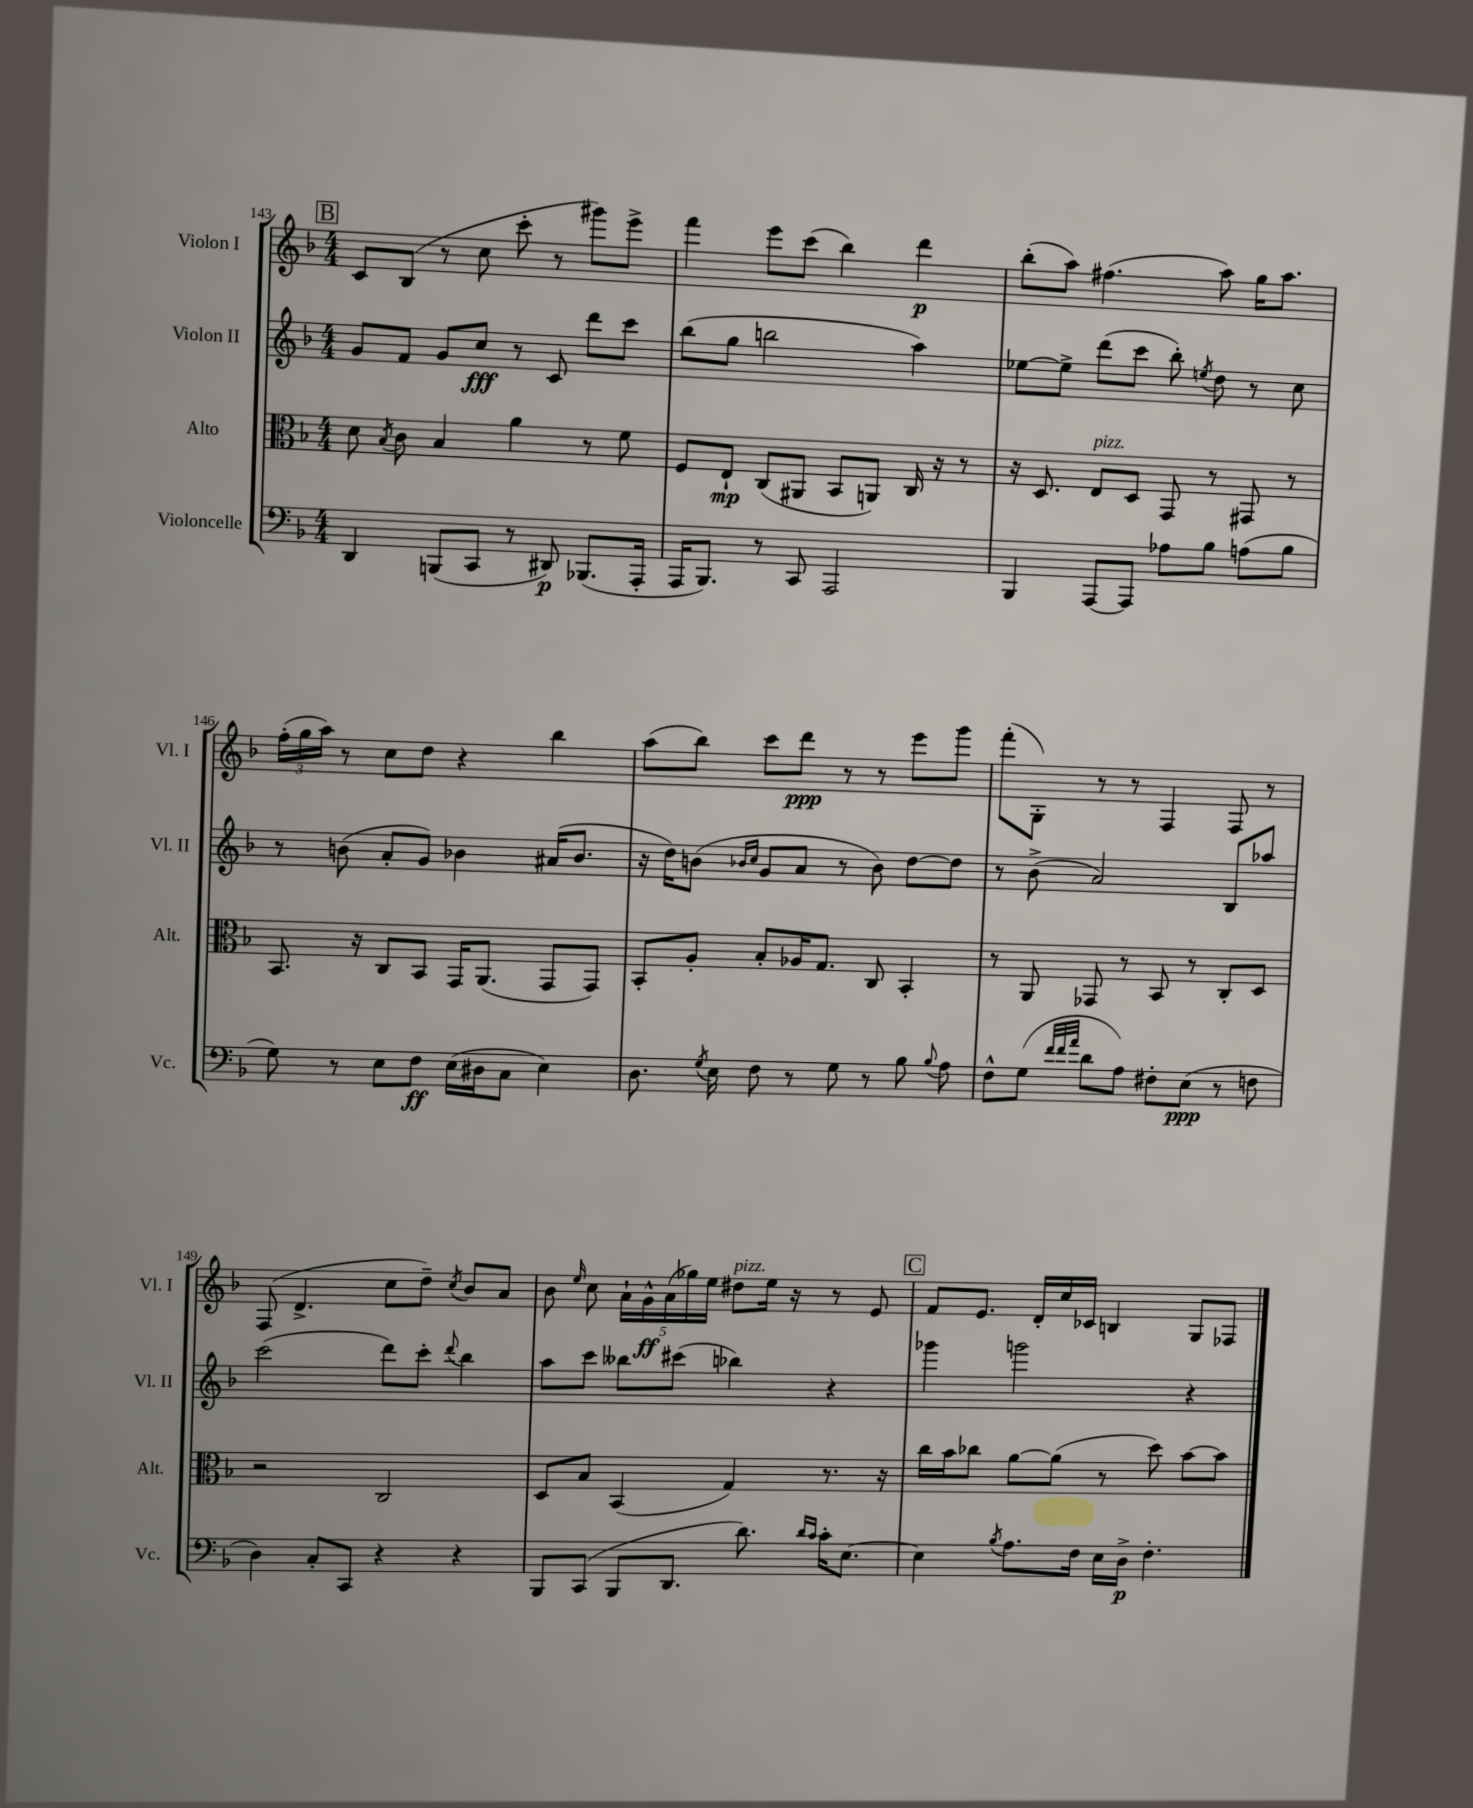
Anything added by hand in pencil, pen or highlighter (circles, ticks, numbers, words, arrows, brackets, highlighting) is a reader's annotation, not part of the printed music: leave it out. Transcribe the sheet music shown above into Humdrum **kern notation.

**kern	**dynam	**kern	**dynam	**kern	**dynam	**kern	**dynam
*part4	*part4	*part3	*part3	*part2	*part2	*part1	*part1
*staff4	*staff4	*staff3	*staff3	*staff2	*staff2	*staff1	*staff1
*I"Violoncelle	*	*I"Alto	*	*I"Violon II	*	*I"Violon I	*
*I'Vc.	*	*I'Alt.	*	*I'Vl. II	*	*I'Vl. I	*
*clefF4	*	*clefC3	*	*clefG2	*	*clefG2	*
*k[b-]	*	*k[b-]	*	*k[b-]	*	*k[b-]	*
*M4/4	*	*M4/4	*	*M4/4	*	*M4/4	*
!!LO:REH:place=s1:t=B
=143	=143	=143	=143	=143	=143	=143	=143
4DD/	.	8d\	.	8g/L	.	8c/L	.
.	.	8qB-/	.	.	.	.	.
.	.	8c\	.	8f/J	.	(8B-/J	.
(8BBBn/L	.	4B-/	.	8g/L	.	8r	.
8CC/J	.	.	.	8cc/J	fff	8cc\	.
8r	.	4a\	.	8r	.	8ccc'\	.
8DD#X/)	p	.	.	8c/	.	8r	.
(8.BBB-X/L	.	8r	.	8ddd\L	.	8ggg#X\L)	.
.	.	8f\	.	8ccc\J	.	8eee^\J	.
16AAA'/Jk	.	.	.	.	.	.	.
=144	=144	=144	=144	=144	=144	=144	=144
16AAA/KL	.	8F/L	.	(8bb-\L	.	4fff\	.
8.BBB-/J)	.	.	.	.	.	.	.
.	.	8E`/J	mp	8gg\J	.	.	.
8r	.	(8C/L	.	2bbn\	.	8eee\L	.
8CC/	.	8AA#X/J	.	.	.	(8ccc\J	.
2AAA/	.	8BB-/L	.	.	.	4bb-\)	.
.	.	8AAn/J)	.	.	.	.	.
.	.	16C/	.	4aa\)	.	4ddd\	p
.	.	16r	.	.	.	.	.
.	.	8r	.	.	.	.	.
=145	=145	=145	=145	=145	=145	=145	=145
4BBB-/	.	16r	.	[8ee-X\L	.	(8bb-'\L	.
.	.	8.D/	.	.	.	.	.
.	.	.	.	8ee-^\J]	.	8aa\J)	.
!	!	!LO:TX:a:i:t=pizz.	!	!	!	!	!
[8AAA/L	.	8E/L	.	(8ddd\L	.	(4.ff#X\	.
8AAA/J]	.	8D/J	.	8ccc\J	.	.	.
8A-X\L	.	8GG/	.	8bb-'\)	.	.	.
.	.	.	.	8qeen/	.	.	.
8B-\J	.	8r	.	8dd\	.	8aa\)	.
(8An\L	.	8GG#X/	.	8r	.	16gg\KL	.
.	.	.	.	.	.	8.aa\J	.
8B-\J	.	8r	.	8cc\	.	.	.
!!LO:LB:g=z
=146	=146	=146	=146	=146	=146	=146	=146
8G\)	.	8.BB-/	.	8r	.	(24ff'\LL	.
.	.	.	.	.	.	24gg\	.
.	.	.	.	.	.	24aa\JJ)	.
8r	.	.	.	(8bn\	.	8r	.
.	.	16r	.	.	.	.	.
8E\L	.	8C/L	.	8a'/L	.	8cc\L	.
8F\J	ff	8BB-/J	.	8g/J)	.	8dd\J	.
(16E\LL	.	16GG/KL	.	4b-X\	.	4r	.
16D#X\J	.	(8.AA/J	.	.	.	.	.
8C\J	.	.	.	.	.	.	.
4E\)	.	8GG/L	.	(16a#X/KL	.	4bb-\	.
.	.	.	.	8.b-/J	.	.	.
.	.	8GG/J)	.	.	.	.	.
=147	=147	=147	=147	=147	=147	=147	=147
8.D\	.	8BB-'/L	.	16r	.	(8aa\L	.
.	.	.	.	16dd\KL)	.	.	.
.	.	8A'/J	.	(8bn\J	.	8bb-\J)	.
8qG/	.	.	.	.	.	.	.
16E\	.	.	.	.	.	.	.
.	.	.	.	16qqb-X/LL	.	.	.
.	.	.	.	16qqcc/JJ	.	.	.
8F\	.	8B-'/L	.	8g/L	.	8ccc\L	.
8r	.	16A-X/K	.	8a/J	.	8ddd\J	ppp
.	.	8.G/J	.	.	.	.	.
8G\	.	.	.	8r	.	8r	.
8r	.	8C/	.	8b-\)	.	8r	.
8B-\	.	4BB-'/	.	[8dd\L	.	8eee\L	.
8qqB-/	.	.	.	.	.	.	.
8A\	.	.	.	8dd\J]	.	8ggg\J	.
=148	=148	=148	=148	=148	=148	=148	=148
8F^^\L	.	8r	.	8r	.	(8fff'\L	.
(8G\J	.	8AA/	.	(8b-^\	.	8G'\J)	.
32qqf/LLL	.	.	.	.	.	.	.
32qqf/	.	.	.	.	.	.	.
32qqa/JJJ	.	.	.	.	.	.	.
8d\L	.	8GG-X/	.	2a/)	.	8r	.
8A\J)	.	8r	.	.	.	8r	.
8F#X'\L	.	8BB-/	.	.	.	4F/	.
(8E\J	ppp	8r	.	.	.	.	.
8r	.	8C'/L	.	8B-/L	.	8F/	.
8Fn\	.	8D/J	.	8aa-X/J	.	8r	.
!!LO:LB:g=z
=149	=149	=149	=149	=149	=149	=149	=149
4D\)	.	2r	.	(2ccc\	.	(8F/	.
.	.	.	.	.	.	4.d^/	.
8C'/L	.	.	.	.	.	.	.
8CC/J	.	.	.	.	.	.	.
4r	.	2C/	.	8ddd\L)	.	8cc\L	.
.	.	.	.	8ccc'\J	.	8dd~\J)	.
.	.	.	.	8qqddd/	.	8qcc/	.
4r	.	.	.	4bb-\	.	8b-/L	.
.	.	.	.	.	.	8a/J	.
=150	=150	=150	=150	=150	=150	=150	=150
8BBB-/L	.	8D/L	.	8aa\L	.	8b-\	.
.	.	.	.	.	.	16qqee/	.
(8CC/J	.	8B-/J	.	8ccc\J	.	8cc\	.
8BBB-/L	.	(4BB-/	.	8bb--X\L	.	20a`\LL	.
.	.	.	.	.	.	20g^^\	ff
.	.	.	.	.	.	(20a\	.
8.DD/J	.	.	.	(8ccc#X\J	.	.	.
.	.	.	.	.	.	20gg-X\)	.
.	.	.	.	.	.	20ee\JJ	.
!	!	!	!	!	!	!LO:TX:a:i:t=pizz.	!
.	.	4G/)	.	4bb-X\)	.	8dd#X\L	.
8.d\)	.	.	.	.	.	.	.
.	.	.	.	.	.	16ee\Jk	.
.	.	.	.	.	.	16r	.
16qqd/LL	.	.	.	.	.	.	.
16qqc/JJ	.	.	.	.	.	.	.
16c'\KL	.	8.r	.	4r	.	8r	.
[8.E\J	.	.	.	.	.	.	.
.	.	.	.	.	.	8e/	.
.	.	16r	.	.	.	.	.
!!LO:REH:place=s1:t=C
=151	=151	=151	=151	=151	=151	=151	=151
4E\]	.	16cc\LL	.	4ggg-X\	.	8f/L	.
.	.	16b-\J	.	.	.	.	.
.	.	8cc-X\J	.	.	.	8.e/J	.
8qB-/	.	.	.	.	.	.	.
8.A\L	.	[8a\L	.	2gggn\	.	.	.
.	.	.	.	.	.	16d'/LL	.
.	.	(8a\J]	.	.	.	16cc/	.
16F\Jk	.	.	.	.	.	16c-X/JJ	.
16E\LL	.	8r	.	.	.	4Bn/	.
16D^\JJ	p	.	.	.	.	.	.
4.F'\	.	8dd\)	.	.	.	.	.
.	.	[8b-\L	.	4r	.	8G/L	.
.	.	8b-\J]	.	.	.	8F-X/J	.
==	==	==	==	==	==	==	==
*-	*-	*-	*-	*-	*-	*-	*-
